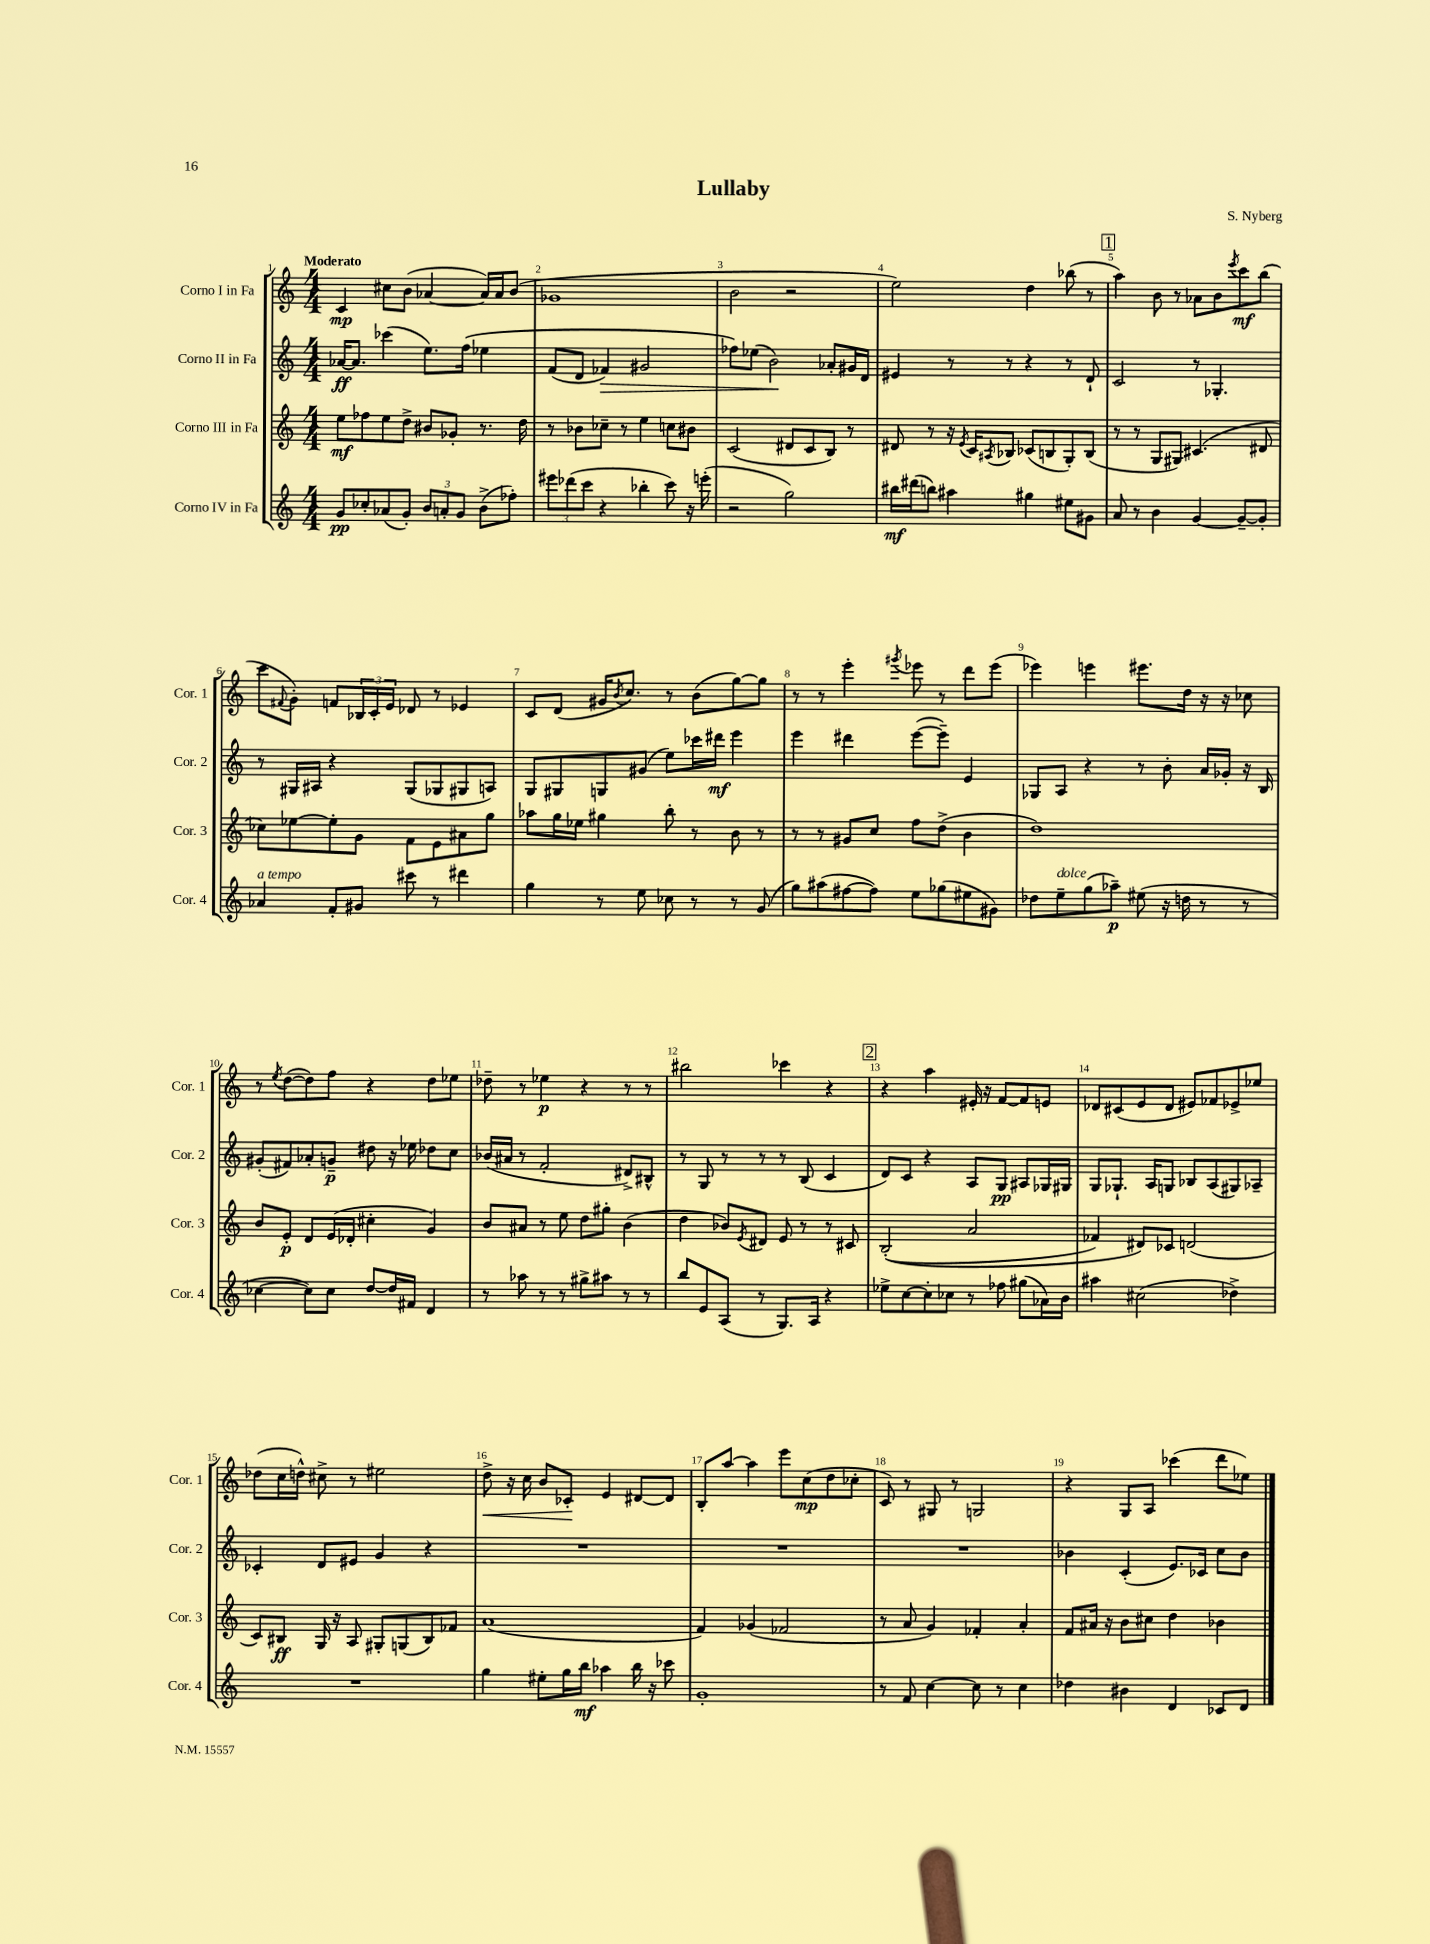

**kern	**dynam	**kern	**dynam	**kern	**dynam	**kern	**dynam
*part4	*part4	*part3	*part3	*part2	*part2	*part1	*part1
*staff4	*staff4	*staff3	*staff3	*staff2	*staff2	*staff1	*staff1
*I"Corno IV in Fa	*	*I"Corno III in Fa	*	*I"Corno II in Fa	*	*I"Corno I in Fa	*
*I'Cor. 4	*	*I'Cor. 3	*	*I'Cor. 2	*	*I'Cor. 1	*
*clefG2	*	*clefG2	*	*clefG2	*	*clefG2	*
*k[]	*	*k[]	*	*k[]	*	*k[]	*
*M4/4	*	*M4/4	*	*M4/4	*	*M4/4	*
=1	=1	=1	=1	=1	=1	=1	=1
!	!	!	!	!	!	!LO:TX:a:B:t=Moderato	!
8g/L	pp	8ee\L	mf	[16a-X/KL	ff	4c/	mp
.	.	.	.	8.a-/J]	.	.	.
8cc-X'/	.	8ff-X\	.	.	.	.	.
(8a-X/	.	8ee\	.	(4ccc-X\	.	8cc#X\L	.
8g'/J)	.	8dd^\J	.	.	.	(8b\J	.
12b/L	.	8b#X/L	.	8.ee\L)	.	[4a-X/	.
12an'/	.	.	.	.	.	.	.
.	.	8g-X'/J	.	.	.	.	.
12g/J	.	.	.	.	.	.	.
.	.	.	.	(16ff\Jk	.	.	.
(8b^\L	.	8.r	.	4ee-X\	.	16a-/LL])	.
.	.	.	.	.	.	16a-/J	.
8ff-X'\J)	.	.	.	.	.	(8b/J	.
.	.	16dd\	.	.	.	.	.
=2	=2	=2	=2	=2	=2	=2	=2
12eee#X\L	.	8r	.	(8f/L	.	1g-X	.
(12ddd-X\	.	.	.	.	.	.	.
.	.	8b-X\L	.	8d/J	.	.	.
12ccc\J	.	.	.	.	.	.	.
!	!	!	!	!	!LO:HP:b	!	!
4r	.	8cc-X~\J	.	4f-X/)	>	.	.
.	.	8r	.	.	.	.	.
4bb-X'\	.	4ee\	.	2g#X/	.	.	.
8ccc\)	.	8ccn\L	.	.	.	.	.
16r	.	8b#X\J	.	.	.	.	.
(16eeen'\	.	.	.	.	.	.	.
=3	=3	=3	=3	=3	=3	=3	=3
2r	.	(2c/	.	8ff-X\L)	.	2b\	.
.	.	.	.	(8ee-X\J	.	.	.
.	.	.	.	2b\)	.	.	.
2gg\)	.	8d#X/L	.	.	.	2r	.
.	.	8c/	.	.	.	.	.
.	.	8B/J)	.	8a-X'/L	]	.	.
.	.	8r	.	16g#X/L	.	.	.
.	.	.	.	16d/JJ	.	.	.
=4	=4	=4	=4	=4	=4	=4	=4
16bb#X\LL	mf	8d#X/	.	4e#X/	.	2ee\)	.
(16ddd#X\J	.	.	.	.	.	.	.
8bbn\J)	.	8r	.	.	.	.	.
4aa#X\	.	16r	.	8r	.	.	.
.	.	8qe/	.	.	.	.	.
.	.	16c/KL	.	.	.	.	.
.	.	8qA#X/	.	.	.	.	.
.	.	8B-X/J	.	8r	.	.	.
4gg#X\	.	(8c-X/L	.	4r	.	4dd\	.
.	.	8Bn/	.	.	.	.	.
8ee#X\L	.	8G'/)	.	8r	.	(8bb-X\	.
8g#X\J	.	(8B/J	.	8d`/	.	8r	.
!!LO:REH:place=s1:t=1
=5	=5	=5	=5	=5	=5	=5	=5
8a/	.	8r	.	2c/	.	4aa\)	.
8r	.	8r	.	.	.	.	.
4b\	.	8G/L	.	.	.	8b\	.
.	.	8G#X/J)	.	.	.	8r	.
[4g/	.	(4.c#X/	.	8r	.	8a-X\L	.
.	.	.	.	4.G-X'/	.	8b\	.
.	.	.	.	.	.	8qeee/	.
8g~/L_	.	.	.	.	.	8ccc\	mf
8g'/J]	.	8d#X/	.	.	.	(8bb\J	.
!!LO:LB:g=z
=6	=6	=6	=6	=6	=6	=6	=6
!LO:TX:a:i:t=a tempo	!	!	!	!	!	!	!
4a-X/	.	8cc-X\L)	.	8r	.	8ccc\L	.
.	.	.	.	.	.	8qqf#X/	.
.	.	[8ee-X\	.	16G#X/LL	.	8g'\J)	.
.	.	.	.	16A#X/JJ	.	.	.
8f'/L	.	8ee-'\]	.	4r	.	8fn/L	.
8g#X/J	.	8g\J	.	.	.	24B-X/L	.
.	.	.	.	.	.	24c'/	.
.	.	.	.	.	.	24e/JJ	.
8ccc#X\	.	8f\L	.	(8G#/L	.	8d-X/	.
8r	.	8e\	.	8G-X/	.	8r	.
4ddd#X\	.	8a#X\	.	8G#X/	.	4e-X/	.
.	.	8gg\J	.	8An/J)	.	.	.
=7	=7	=7	=7	=7	=7	=7	=7
4gg\	.	8aa-X\L	.	8G/L	.	8c/L	.
.	.	16gg\L	.	8G#X/	.	(8d/J	.
.	.	16ee-X\JJ	.	.	.	.	.
8r	.	4gg#X\	.	8Gn/	.	16g#X/KL	.
.	.	.	.	.	.	8qb/	.
.	.	.	.	.	.	8.cc/J)	.
8ee\	.	.	.	(8g#X/J	.	.	.
8cc-X\	.	8bb'\	.	8ee\L)	.	8r	.
8r	.	8r	.	16ccc-X\L	.	(8b\L	.
.	.	.	.	16ddd#X\JJ	mf	.	.
8r	.	8b\	.	4eee\	.	[8gg\)	.
(8g/	.	8r	.	.	.	8gg\J]	.
=8	=8	=8	=8	=8	=8	=8	=8
8gg\L)	.	8r	.	4eee\	.	8r	.
(8aa#X\	.	8r	.	.	.	8r	.
[8ff#X\	.	8g#X/L	.	4ddd#X\	.	4eee'\	.
8ff#\J])	.	8cc/J	.	.	.	.	.
.	.	.	.	.	.	8qggg#X/	.
8ee\L	.	8ff\L	.	([8eee\L	.	8eee-X\	.
(8gg-X\	.	(8dd^\J	.	8eee~\J])	.	8r	.
8ee#X\	.	4b\	.	4e/	.	8ddd\L	.
8g#X\J)	.	.	.	.	.	(8eee-\J	.
=9	=9	=9	=9	=9	=9	=9	=9
8dd-X\L	.	1dd)	.	8G-X/L	.	4eee-X\)	.
!LO:TX:a:i:t=dolce	!	!	!	!	!	!	!
8ee~\	.	.	.	8A/J	.	.	.
(8gg\	.	.	.	4r	.	4eeen\	.
8aa-X~\J)	p	.	.	.	.	.	.
(8ee#X\	.	.	.	8r	.	8.eee#X\L	.
16r	.	.	.	8b'\	.	.	.
16ddn\	.	.	.	.	.	16dd\Jk	.
8r	.	.	.	16a/LL	.	16r	.
.	.	.	.	16g-X'/JJ	.	16r	.
8r	.	.	.	16r	.	8cc-X\	.
.	.	.	.	16B/	.	.	.
!!LO:LB:g=z
=10	=10	=10	=10	=10	=10	=10	=10
[4cc-X\	.	8b/L	.	(8g#X'/L	.	8r	.
.	.	.	.	.	.	8qee/	.
.	.	8e'/J	p	8f#X/)	.	([8dd\L	.
8cc-\L])	.	8d/L	.	8a-X'/	.	8dd\])	.
8cc-\J	.	(16e/L	.	8gn~/J	p	8ff\J	.
.	.	16d-X'/JJ	.	.	.	.	.
[8dd/L	.	4cc#X'\	.	8dd#X\	.	4r	.
16dd/L]	.	.	.	16r	.	.	.
16f#X/JJ	.	.	.	16ee-X\	.	.	.
4d/	.	4g/)	.	8dd-X\L	.	8dd\L	.
.	.	.	.	8cc\J	.	8ee-X\J	.
=11	=11	=11	=11	=11	=11	=11	=11
8r	.	8b/L	.	(16b-X/LL	.	8dd-X~\	.
.	.	.	.	16a#X/JJ	.	.	.
8aa-X\	.	8a#X/J	.	8r	.	8r	.
8r	.	8r	.	2f'/	.	4ee-X\	p
8r	.	8ee\	.	.	.	.	.
8gg#X^\L	.	8dd\L	.	.	.	4r	.
8aa#X\J	.	8gg#X'\J	.	.	.	.	.
8r	.	(4b\	.	8d#X^/L)	.	8r	.
8r	.	.	.	8B#X^^/J	.	8r	.
=12	=12	=12	=12	=12	=12	=12	=12
8bb/L	.	4dd\	.	8r	.	2bb#X\	.
8e/	.	.	.	8G/	.	.	.
(8A/J	.	8b-X/L)	.	8r	.	.	.
.	.	8qe/	.	.	.	.	.
8r	.	8d#X/J	.	8r	.	.	.
8.G/L)	.	8e/	.	8r	.	4ccc-X\	.
.	.	8r	.	(8B/	.	.	.
16A/Jk	.	.	.	.	.	.	.
4r	.	8r	.	4c/	.	4r	.
.	.	8c#X/	.	.	.	.	.
!!LO:REH:place=s1:t=2
=13	=13	=13	=13	=13	=13	=13	=13
8ee-X^\L	.	((2B'/	.	8d/L)	.	4r	.
[8cc\	.	.	.	8c/J	.	.	.
8cc'\]	.	.	.	4r	.	4aa\	.
8cc-X\J	.	.	.	.	.	.	.
8r	.	2a/	.	8A/L	.	16e#X'/	.
.	.	.	.	.	.	16r	.
8ff-X\	.	.	.	8G/J	pp	[8f/L	.
(8gg#X\L	.	.	.	8A#X/L	.	8f/]	.
16a-X\L)	.	.	.	16G-X/L	.	8en/J	.
16b\JJ	.	.	.	16G#X/JJ	.	.	.
=14	=14	=14	=14	=14	=14	=14	=14
4aa#X\	.	4f-X/)	.	8G/L	.	8d-X/L	.
.	.	.	.	8.G-X`/J	.	(8c#X/	.
(2cc#X\	.	8d#X/L)	.	.	.	8e/	.
.	.	.	.	16A/KL	.	.	.
.	.	8c-X/J	.	8Gn/J	.	8d-/J	.
.	.	(2dn/	.	8B-X/L	.	8e#X/L)	.
.	.	.	.	(8A/	.	8f-X/	.
4dd-X^\)	.	.	.	8G#X/)	.	8e-X^/	.
.	.	.	.	8A-X~/J	.	8ee-X/J	.
!!LO:LB:g=z
=15	=15	=15	=15	=15	=15	=15	=15
1r	.	8c/L)	.	4c-X'/	.	(8dd-X\L	.
.	.	8B#X/J	ff	.	.	16cc\L	.
.	.	.	.	.	.	16ddn^^\JJ)	.
.	.	16G/	.	8d/L	.	8cc#X^\	.
.	.	16r	.	.	.	.	.
.	.	8A/	.	8e#X/J	.	8r	.
.	.	8G#X'/L	.	4g/	.	2ee#X\	.
.	.	(8Gn/	.	.	.	.	.
.	.	8B#/)	.	4r	.	.	.
.	.	8f-X/J	.	.	.	.	.
=16	=16	=16	=16	=16	=16	=16	=16
!	!	!	!	!	!	!	!LO:HP:b
4gg\	.	(1a	.	1r	.	8dd^\	<
.	.	.	.	.	.	16r	.
.	.	.	.	.	.	16cc\	.
8ee#X'\L	.	.	.	.	.	8b/L	.
16gg\L	.	.	.	.	.	8c-X'/J	.
16bb\JJ	mf	.	.	.	.	.	.
4aa-X\	.	.	.	.	.	4e/	[
16bb\	.	.	.	.	.	[8d#X/L	.
16r	.	.	.	.	.	.	.
8ccc-X\	.	.	.	.	.	8d#/J]	.
=17	=17	=17	=17	=17	=17	=17	=17
1g'	.	4f/)	.	1r	.	8B'/L	.
.	.	.	.	.	.	[8aa/J	.
.	.	(4g-X/	.	.	.	4aa\]	.
.	.	2f-X/	.	.	.	8eee\L	.
.	.	.	.	.	.	(8cc\	mp
.	.	.	.	.	.	8dd\	.
.	.	.	.	.	.	8cc-X'\J	.
=18	=18	=18	=18	=18	=18	=18	=18
8r	.	8r	.	1r	.	8c/)	.
8f/	.	8a/	.	.	.	8r	.
[4cc\	.	4g/)	.	.	.	8G#X/	.
.	.	.	.	.	.	8r	.
8cc\]	.	4f-X'/	.	.	.	2Gn/	.
8r	.	.	.	.	.	.	.
4cc\	.	4a'/	.	.	.	.	.
=19	=19	=19	=19	=19	=19	=19	=19
4dd-X\	.	8f/L	.	4b-X\	.	4r	.
.	.	16a#X/Jk	.	.	.	.	.
.	.	16r	.	.	.	.	.
4b#X\	.	8b\L	.	(4c'/	.	8G/L	.
.	.	8cc#X\J	.	.	.	8A/J	.
4d/	.	4dd\	.	8.e/L)	.	(4ccc-X\	.
.	.	.	.	16c-X/Jk	.	.	.
8c-X/L	.	4b-X\	.	8cc\L	.	8ddd\L	.
8d/J	.	.	.	8b-\J	.	8ee-X\J)	.
==	==	==	==	==	==	==	==
*-	*-	*-	*-	*-	*-	*-	*-
